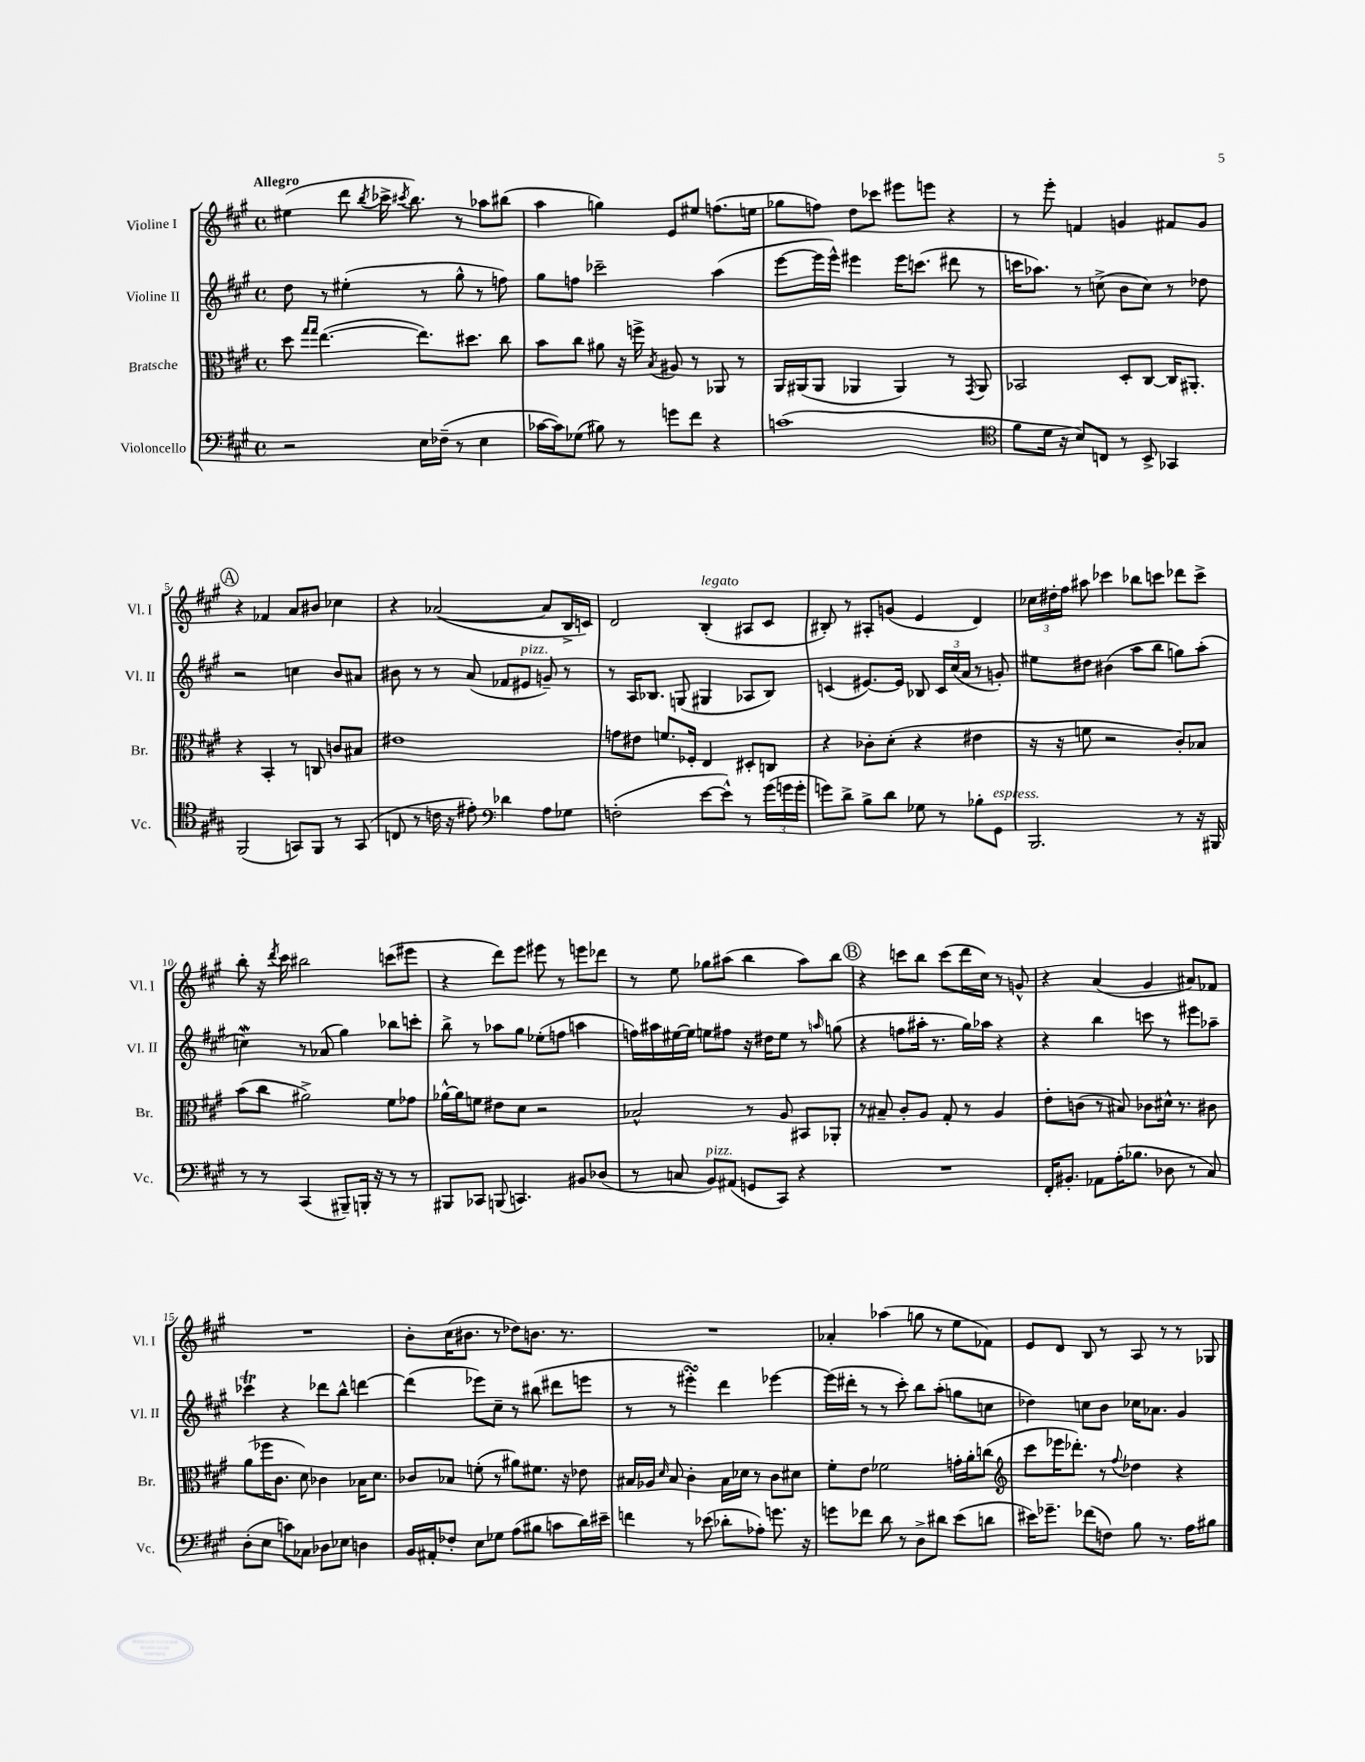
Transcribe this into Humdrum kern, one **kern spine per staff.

**kern	**kern	**kern	**kern
*staff4	*staff3	*staff2	*staff1
*clefF4	*clefC3	*clefG2	*clefG2
*k[f#c#g#]	*k[f#c#g#]	*k[f#c#g#]	*k[f#c#g#]
*M4/4	*M4/4	*M4/4	*M4/4
*met(c)	*met(c)	*met(c)	*met(c)
2r	8dd\	8dd\	(4ee#\
.	16qqgg#/LL	.	.
.	16qqgg#/JJ	.	.
.	([4.ee\	8r	.
.	.	(4ee#'\	8ddd\
.	.	.	8qbb/
.	.	.	16ccc-^\
.	.	.	8qccc#/
.	.	.	8.bb\)
16E\LL	8.ee\]L)	8r	.
(16F-~\JJ	.	.	.
8r	.	8gg#^^\	8r
.	8.dd#\J	.	.
4E\	.	8r	8aa-\L
.	8cc#\	8ff\)	(8bb#\J
=	=	=	=
[16c-\LL	8b\L	8gg#\L	4aa\
16c-\]J)	.	.	.
(8G-\J	8cc#\J	8ff\J	.
8B#\)	8a#\	2ccc-~\	4gg\)
8r	16r	.	.
.	16ff^\	.	.
.	8qB/	.	.
8g\L	8A#/	.	8e/L
8f#\J	8r	.	8ee#/J
4r	8AA-/	(4aa\	(8.ff\L
.	8r	.	.
.	.	.	16ee\Jk
=	=	=	=
(1c	16AA/LL	[8eee\L	8gg-\L
.	(16AA#/J	.	.
.	8AA#/J	16eee\]L	8ff\J)
.	.	16eee^^\JJ)	.
.	4AA-/	4eee#\	8dd\L
.	.	.	8ccc-\J
.	4AA-/)	16eee#\LK	8eee#\L
.	.	(8.ccc\J	.
.	.	.	8eee\J
.	8r	8ddd#\	4r
.	8qGG#/	.	.
.	8AA-/	8r	.
=	=	=	=
*clefC4	*	*	*
8f#\L	2BB-/	16ccc\LK	8r
.	.	8.aa-\J)	.
16d\Jk	.	.	8eee'\
16r	.	.	.
8B/L)	.	8r	4f/
8C/J	.	(8cc^\	.
8r	8D'/L	8b\L	4g/
8BB^/	[8C#/J	8cc\J)	.
4GG-/	16C#/]LK	8r	8f#/L
.	8.AA#'/J	.	.
.	.	8dd-\	8g/J
=	=	=	=
(2FF#/	4r	2r	4r
.	4BB'/	.	4f-/
8GG/L)	8r	4cc\	8a/L
8FF#/J	8C/	.	8b#/J
8r	8c/L	8b/L	4cc-\
(8GG/	8B#/J	8a#/J	.
=	=	=	=
8C/	1e#	8b#\	4r
8r	.	8r	.
16c\	.	8r	([2a-/
16r	.	.	.
8e#'\)	.	(8a/	.
*clefF4	*	*	*
4d-\	.	8f-/L	.
.	.	8e#/J	.
8A\L	.	8g~/)	8a-/]L
8G-\J	.	8r	16B^/L
.	.	.	16c/JJ)
=	=	=	=
(2F'\	8g\L	8r	2d/
.	8e#\J	16A/LK	.
.	.	8.B-/J	.
.	8.f/L	.	.
.	.	(8G/	.
.	16F-'/Jk	.	.
[8e\L	4E/	4G#/	(4B'/
8e^^\]J)	.	.	.
8r	8D#'/L	8A-/L	8A#/L
(24g#\LL	8C/J	8B-/J)	8c#/J
24g\	.	.	.
24g'\JJ	.	.	.
=	=	=	=
8g\L)	4r	(4c/	8B#'/)
8d^\J	.	.	8r
8B^\L	8c-'\L	[8.e#/L)	8A#'/L
8d\J	(8d'\J	.	(8g/J
.	.	16e#/]Jk	.
8G-\	4r	8B-/	4e/
8r	.	24c/LL	.
.	.	(24cc#/	.
.	.	24a/JJ	.
8B-'\L	4e#\	8r	4d/)
8GG#\J	.	8g'/)	.
=	=	=	=
2.BBB/	16r	8ee#\L	24cc-\LL
.	.	.	24dd#'\
.	16r	.	.
.	.	.	24ff#\JJ
.	8f\	8dd#\J	8aa#\
.	2r	(4b#\	4ccc-\
.	.	8aa\L	8bb-\L
.	.	8bb\J	8ccc\J
8r	8c#'/L)	8gg\L)	8ddd-\L
16r	8B-/J	(8aa'\J	8ccc^\J
16BBB#/	.	.	.
=	=	=	=
8r	(8b\L	4cc\)	8bb'\
8r	8cc#\J	.	16r
.	.	.	8qddd/
.	.	.	16ccc#\
(4CC#/	2a#^\)	8r	2bb#\
.	.	(8a-/	.
8BBB#~/L)	.	4gg#\)	.
16BBB'/Jk	.	.	.
16r	.	.	.
8r	8f#\L	8bb-\L	(8ccc\L
8r	8g-\J	8ccc'\J	8eee#\J
=	=	=	=
8BBB#/L	[16a-^^\LL	8bb^\	4r
.	16a-\]J	.	.
8CC-/J	8f\J	8r	.
(8BBB/	8e#\L	8aa-\L	8ddd\L)
4.CC/)	8d\J	8gg#\J	8eee\J
.	2r	(8ee-'\L	8eee#\
.	.	8ff\J	8r
8BB#/L	.	4aa\	8eee\L
(8D-/J	.	.	8ddd-\J
=	=	=	=
8r	2B-^^/	16ff\LL)	8r
.	.	16aa#\	.
8C/	.	[16ee#\	8ee\
.	.	16ee#\]JJ	.
8BB/L)	.	8ee\L	8gg-\L
(8AA#/J	.	8ff#\J	(8aa#\J
8GG/L	8r	16r	4bb\
.	.	16dd#\LK	.
8CC#/J)	8A/	8ee\J	.
4r	8BB#/L	8r	8aa#\L)
.	.	16qqaa/	.
.	8AA-'/J	(8gg\	8bb\J
=	=	=	=
1r	8r	4r	4r
.	8B#~/	.	.
.	8c#'/L	8ff\L	8ccc\L
.	8A/J	16aa#'\Jk	8bb\J
.	.	8.r	.
.	8G#'/	.	(8ccc\L
.	8r	16gg#\LL)	16ddd\L
.	.	16aa-\JJ	16cc#\JJ)
.	4A/	4r	8r
.	.	.	8g^^/
=	=	=	=
16FF#'/LK	8e'\L	4r	4r
8.BB#'/J	.	.	.
.	(8c\J	.	.
8AA-\L	8r	4bb\	(4a/
(16A'\K	8B#/)	.	.
8.B-\J	.	.	.
.	8c-\L	8ccc\	4g#/
8D-\	16d#^^\Jk	8r	.
.	8.r	.	.
8r	.	8eee#\L	8a#/L)
8C#/)	8c#\	8aa-~\J	8f-/J
=	=	=	=
(8D'\L	(8a\L	4ccc-\	1r
8E\J	16ff-\K	.	.
.	8.c#\J	.	.
8c\L)	.	4r	.
8C-\J	8d\)	.	.
8D-\L	4c-\	8ddd-\L	.
8E-\J	.	8bb^^\J	.
4D\	16B-\LK	[4ddd\	.
.	8.d\J	.	.
=	=	=	=
16BB/LL	8c-/L	(4ddd\]	8b'\L
16AA#'/J	.	.	.
8F-'/J	8B-/J	.	(16cc#\K
.	.	.	8.b#\J
8E\L	(8f'\	8eee-\L)	.
8G-\J	8r	8cc#~\J	8r
(8A\L	8a#\L)	8r	8dd-\L)
8B#\J	8.f#\J	(8bb#\	8.b\J
8c\L	.	8ddd#\L	.
.	16r	.	8.r
16d\L)	8e-\	8eee\J	.
16e#~\JJ	.	.	.
=	=	=	=
4f\	16B#/LL	8r	1r
.	16A-/JJ	.	.
.	16qqd/	.	.
.	8B#/	8r	.
8r	4c#'\	4eee#'\)	.
(8e-\	.	.	.
8d-'\L	16B#\LL	4ddd\	.
.	16d-\JJ	.	.
8A-'\J)	8r	.	.
8.g\	8c#\L	[4eee-\	.
.	8d#\J	.	.
16r	.	.	.
=	=	=	=
8g\L	8f#'\L	(16eee-\]LL	4a-'/
.	.	16ddd#'\JJ	.
8f-\J	8e\J	8r	.
8d\	2f-\	8r	(4aa-\
8r	.	8ccc#'\)	.
8D^\L	.	8bb\L	8gg\
8d#\J	.	(8aa'\J	8r
(8e\L	16g'\LL	8gg\L	8ee\L
.	16a'\J	.	.
8d\J	(8cc\J	8cc\J	8f-\J)
=	=	=	=
*	*clefG2	*	*
16e#\LK)	8ccc#\L	4dd-\)	8e/L
8.g-~\J	.	.	.
.	16eee-\K	.	8d/J
.	8.ddd-'\J)	.	.
(8f-\L	.	8cc\L	8B/
8F\J)	8r	8b\J	8r
.	8qqff#/	.	.
8B\	4dd-\	16cc-\LK	8A/
.	.	8.a-\J	.
8.r	.	.	8r
.	4r	4g#/	8r
16A\LK	.	.	.
8B#\J	.	.	8G-/
==	==	==	==
*-	*-	*-	*-
